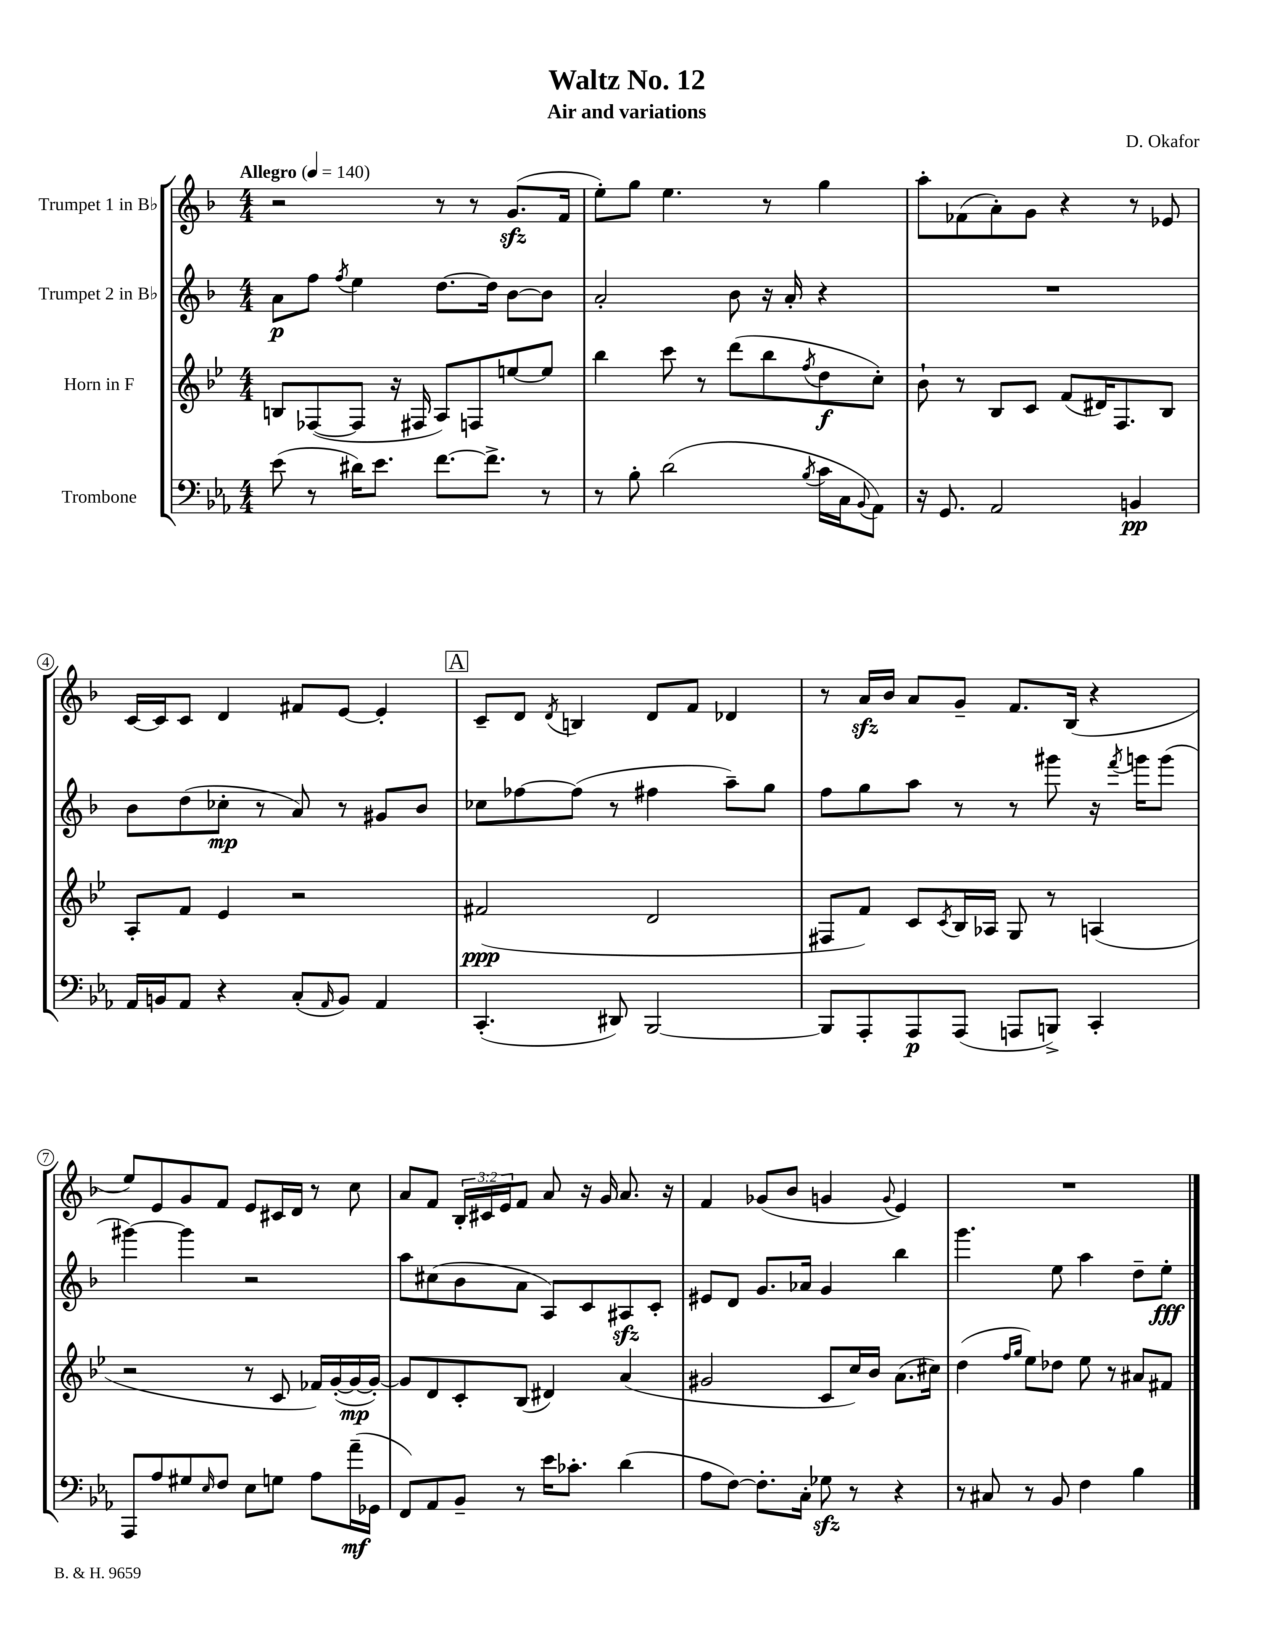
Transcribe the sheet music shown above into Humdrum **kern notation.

**kern	**dynam	**kern	**dynam	**kern	**dynam	**kern
*part4	*part4	*part3	*part3	*part2	*part2	*part1
*staff4	*staff4	*staff3	*staff3	*staff2	*staff2	*staff1
*I"Trombone	*	*I"Horn in F	*	*I"Trumpet 2 in B♭	*	*I"Trumpet 1 in B♭
*clefF4	*	*clefG2	*	*clefG2	*	*clefG2
*k[b-e-a-]	*	*k[b-e-]	*	*k[b-]	*	*k[b-]
*M4/4	*	*M4/4	*	*M4/4	*	*M4/4
*MM140	*	*MM140	*	*MM140	*	*MM140
=1	=1	=1	=1	=1	=1	=1
!	!	!	!	!	!	!LO:TX:a:B:t=Allegro
(8e-\	.	8Bn/L	.	8a\L	p	2r
8r	.	([8F-X/	.	8ff\J	.	.
.	.	.	.	8qff/	.	.
16d#X\KL)	.	8F-/J]	.	4ee\	.	.
8.e-\J	.	.	.	.	.	.
.	.	16r	.	.	.	.
.	.	16F#X/	.	.	.	.
[8.f\L	.	8A/L)	.	[8.dd\L	.	8r
.	.	8Fn/	.	.	.	8r
8.f^\J]	.	.	.	16dd\Jk]	.	.
.	.	[8een/	.	[8b-\L	.	(8.gzz/L
8r	.	8ee/J]	.	8b-\J]	.	.
.	.	.	.	.	.	16f/Jk
=2	=2	=2	=2	=2	=2	=2
8r	.	4bb-\	.	2a'/	.	8ee'\L)
8B-'\	.	.	.	.	.	8gg\J
(2d\	.	8ccc\	.	.	.	4.ee\
.	.	8r	.	.	.	.
.	.	(8ddd\L	.	8b-\	.	.
.	.	8bb-\	.	16r	.	8r
.	.	.	.	16a'/	.	.
8qB-/	.	8qff/	.	.	.	.
16c\LL	.	8dd\	f	4r	.	4gg\
16C\J	.	.	.	.	.	.
8qqBB-/	.	.	.	.	.	.
8AA-\J)	.	8cc'\J)	.	.	.	.
=3	=3	=3	=3	=3	=3	=3
16r	.	8b-`\	.	1r	.	8aa'\L
8.GG/	.	.	.	.	.	.
.	.	8r	.	.	.	(8f-X\
2AA-/	.	8B-/L	.	.	.	8a'\)
.	.	8c/J	.	.	.	8g\J
.	.	(8f/L	.	.	.	4r
.	.	16d#X/K)	.	.	.	.
.	.	8.F/	.	.	.	.
4BBn/	pp	.	.	.	.	8r
.	.	8B-/J	.	.	.	8e-X/
!!LO:LB:g=z
=4	=4	=4	=4	=4	=4	=4
16AA-/LL	.	8A'/L	.	8b-\L	.	[16c/LL
16BBn/J	.	.	.	.	.	16c/J]
8AA-/J	.	8f/J	.	(8dd\	.	8c/J
4r	.	4e-/	.	8cc-X'\J	mp	4d/
.	.	.	.	8r	.	.
(8C'/L	.	2r	.	8a/)	.	8f#X/L
16qqAA-/	.	.	.	.	.	.
8BB/J)	.	.	.	8r	.	[8e/J
4AA-/	.	.	.	8g#X/L	.	4e'/]
.	.	.	.	8b-/J	.	.
!!LO:REH:place=s1:t=A
=5	=5	=5	=5	=5	=5	=5
(4.CC'/	.	(2f#X/	ppp	8cc-X\L	.	8c~/L
.	.	.	.	[8ff-X\	.	8d/J
.	.	.	.	.	.	8qd/
.	.	.	.	(8ff-\J]	.	4Bn/
8DD#X/)	.	.	.	8r	.	.
[2BBB-/	.	2d/	.	4ff#X\	.	8d/L
.	.	.	.	.	.	8f/J
.	.	.	.	8aa~\L)	.	4d-X/
.	.	.	.	8gg\J	.	.
=6	=6	=6	=6	=6	=6	=6
8BBB-/L]	.	8F#X/L	.	8ff\L	.	8r
8AAA-'/	.	8f/J)	.	8gg\	.	16azz/LL
.	.	.	.	.	.	16b-/JJ
8AAA-/	p	8c/L	.	8aa\J	.	8a/L
.	.	8qc/	.	.	.	.
(8AAA-/J	.	16B-/L	.	8r	.	8g~/J
.	.	16A-X/JJ	.	.	.	.
8AAAn/L	.	8G/	.	8r	.	8.f/L
8BBBn^/J)	.	8r	.	8ggg#X\	.	.
.	.	.	.	.	.	(16B-/Jk
4CC'/	.	(4An/	.	16r	.	4r
.	.	.	.	8qfff/	.	.
.	.	.	.	16gggn\KL	.	.
.	.	.	.	(8ggg\J	.	.
!!LO:LB:g=z
=7	=7	=7	=7	=7	=7	=7
8AAA-/L	.	2r	.	[4ggg#X\)	.	8ee/L)
8A-/	.	.	.	.	.	8e/
8G#X/	.	.	.	4ggg#\]	.	8g/
16qqE-/	.	.	.	.	.	.
8F/J	.	.	.	.	.	8f/J
8E-\L	.	8r	.	2r	.	8e/L
8Gn\J	.	8c/	.	.	.	16c#X/L
.	.	.	.	.	.	16d/JJ
8A-\L	.	16f-X/LL)	.	.	.	8r
.	.	([16g'/	.	.	.	.
(16a-~\L	mf	16g/_	mp	.	.	8cc\
16GG-X\JJ	.	16g'/JJ_)	.	.	.	.
=8	=8	=8	=8	=8	=8	=8
8FF/L)	.	8g/L]	.	8aa\L	.	8a/L
8AA-/	.	8d/	.	(8cc#X\	.	8f/J
8BB-~/J	.	8c'/	.	8b-\	.	24B-'/LL
.	.	.	.	.	.	24c#X/
.	.	.	.	.	.	24e/J
8r	.	(8B-/J	.	8a\J	.	8f/J
16e-\KL	.	4d#X/)	.	8A/L)	.	8a/
8.c-X'\J	.	.	.	.	.	.
.	.	.	.	8c/	.	16r
.	.	.	.	.	.	16g/
(4d\	.	(4a/	.	8A#Xzz/	.	8.a/
.	.	.	.	8c'/J	.	.
.	.	.	.	.	.	16r
=9	=9	=9	=9	=9	=9	=9
8A-\L	.	2g#X/	.	8e#X/L	.	4f/
[8F\J)	.	.	.	8d/J	.	.
8.F'\L]	.	.	.	8.g/L	.	(8g-X/L
.	.	.	.	.	.	8b-/J
16C'\Jk	.	.	.	16a-X/Jk	.	.
8G-Xzz\	.	8c/L	.	4g/	.	4gn/
8r	.	16cc/L)	.	.	.	.
.	.	16b-/JJ	.	.	.	.
.	.	.	.	.	.	8qqg/
4r	.	(8.a\L	.	4bb-\	.	4e/)
.	.	16cc#X\Jk)	.	.	.	.
=10	=10	=10	=10	=10	=10	=10
8r	.	(4dd\	.	4.ggg\	.	1r
8C#X/	.	.	.	.	.	.
.	.	16qqff/LL	.	.	.	.
.	.	16qqgg/JJ	.	.	.	.
8r	.	8ee-\L)	.	.	.	.
8BB-/	.	8dd-X\J	.	8ee\	.	.
4F\	.	8ee-\	.	4aa\	.	.
.	.	8r	.	.	.	.
4B-\	.	8a#X/L	.	8dd~\L	.	.
.	.	8f#X/J	.	8ee'\J	fff	.
==	==	==	==	==	==	==
*-	*-	*-	*-	*-	*-	*-
